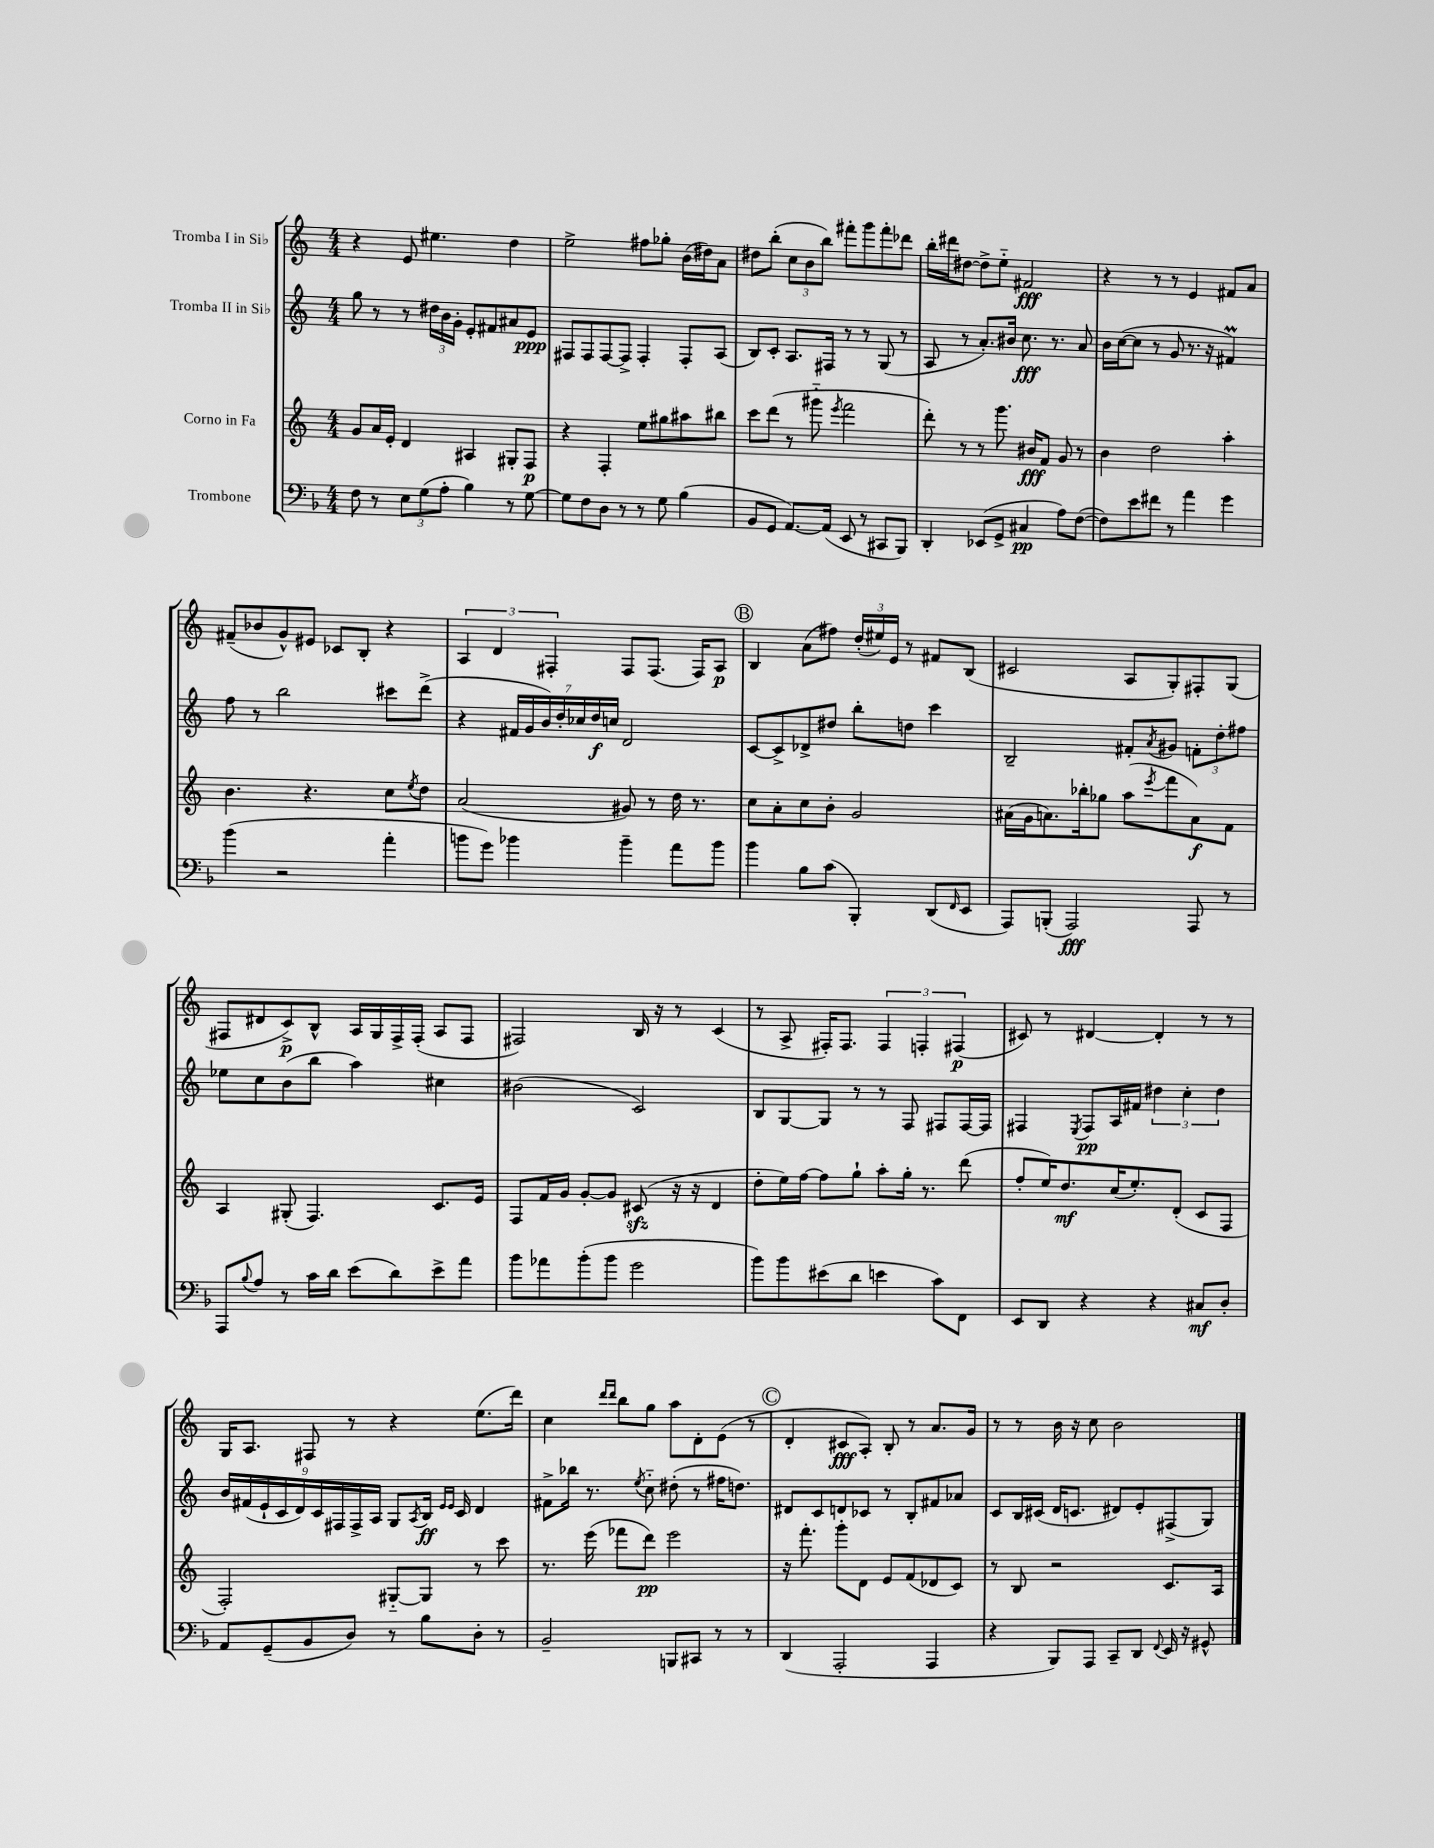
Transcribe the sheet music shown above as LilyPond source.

<<
\new StaffGroup <<
\new Staff = "s0" \with { instrumentName = "Tromba I in Sib" } {
    \clef treble \key c \major \numericTimeSignature \time 4/4
    r4 e'8 eis''4. d''4 |
    e''2-> fis''8 ges''8-. b'16( dis''16) a'8 |
    dis''8 b''8-.( \tuplet 3/2 { c''8 b'8 b''8) } fis'''8-. g'''8 fis'''8-. des'''8 |
    b''16-. dis'''16 dis''8~ dis''8-> e''8-_ fis'2\fff |
    r4 r8 r8 e'4 fis'8 a'8 |
    fis'8--( bes'8 g'8-^) eis'8 ces'8 b8-. r4 |
    \tuplet 3/2 { a4 d'4 fis4-. } fis8 fis8.( fis16) a8\p |
    \mark \markup { \circle "B" } b4 a'8( fis''8) \tuplet 3/2 { d''16-.( eis''16) e'16 } r8 fis'8 b8( |
    cis'2 a8 g8-.) fis8-. g8( |
    fis8 dis'8 c'8->\p) b8-^ a16 g16 fis16-> fis16-.( a8 fis8 |
    fis2) b16 r16 r8 c'4( |
    r8 a8-> fis16-.) fis8. \tuplet 3/2 { fis4 f4-. fis4\p( } |
    cis'8) r8 dis'4~ dis'4-. r8 r8 |
    g16 a8. fis8 r8 r4 e''8.( d'''16) |
    c''4 \grace { d'''16 d'''16 } b''8 g''8 a''8 d'8-. e'8( r8 |
    \mark \markup { \circle "C" } d'4-. cis'8\fff a8-.) b8-. r8 a'8. g'16 |
    r8 r8 b'16 r16 c''8 b'2 \bar "|." |
}
\new Staff = "s1" \with { instrumentName = "Tromba II in Sib" } {
    \clef treble \key c \major \numericTimeSignature \time 4/4
    g''8 r8 r8 \tuplet 3/2 { dis''16 b'16 g'16-. } e'8-. fis'8 ais'8 e'8\ppp |
    fis8 fis8 fis8~ fis8-> fis4-. fis8-. a8( |
    b8) c'8-. a8. fis16 r8 r8 g8( r8 |
    a8 r8 a'8.-.) bis'16 c''8.\fff r8. a'8 |
    b'16 c''16~( c''8 r8 g'8 r8. r16 fis'4\prall) |
    f''8 r8 b''2 cis'''8 d'''8->( |
    r4 \tuplet 7/4 { fis'16 g'16 b'16) d''16-. ces''16 d''16\f c''16 } d'2 |
    \mark \markup { \circle "B" } c'8~ c'8-> des'8-> dis''8 b''8-. d''8 c'''4 |
    b2-- fis'8-. \acciaccatura { a'8 } gis'8 \tuplet 3/2 { f'8-. d''8-. fis''8 } |
    ees''8 c''8 b'8( b''8 a''4) cis''4 |
    bis'2( c'2) |
    b8 g8~ g8 r8 r8 f8 fis8 fis16~ fis16 |
    fis4 \acciaccatura { e8 } fis8\pp a16 fis'16 \tuplet 3/2 { dis''4 c''4-. dis''4 } |
    \tuplet 9/8 { b'16 fis'16( e'16-! c'16 d'16) c'16 fis16 fis16-> a16 } g8 \acciaccatura { a8 } b16\ff \grace { e'16 e'16 } c'16 d'4 |
    fis'8-> bes''16 r8. \acciaccatura { e''8 } c''8-_ dis''8-.( r8 fis''16 d''8.) |
    \mark \markup { \circle "C" } dis'8 c'8 d'8 ces'8 r8 b8-. fis'8 aes'8 |
    c'8 b16 cis'16( d'16 c'8. dis'8) e'8-. fis8->( g8) \bar "|." |
}
\new Staff = "s2" \with { instrumentName = "Corno in Fa" } {
    \clef treble \key c \major \numericTimeSignature \time 4/4
    g'8 a'16 e'16-. d'4 ais4 gis8-. f8\p |
    r4 f4-. e''8 gis''8 ais''8 bis''8 |
    c'''8 d'''8( r8 gis'''8-_ \acciaccatura { e'''8 } f'''2 |
    d'''8-.) r8 r8 g'''8. bis'16\fff f'8 g'8 r8 |
    b'4 d''2 a''4-. |
    b'4. r4. c''8 \acciaccatura { e''8 } d''8 |
    a'2( gis'8) r8 d''16 r8. |
    \mark \markup { \circle "B" } c''8 a'8-. c''8 b'8-. g'2 |
    ais'16( g'16 a'8.) bes''16-. ges''8 a''8( \acciaccatura { e'''8 } f'''8 a'8\f) f'8 |
    a4 gis8-.( f4.) c'8. e'16 |
    f8 f'16 g'16 g'8~-. g'8 cis'8\sfz( r16 r16 d'4 |
    d''8-. e''16) f''16~ f''8 g''8-! a''8-. g''16-. r8. d'''8( |
    f''8-. e''16) d''8.\mf c''16( e''8.-.) d'8-.( c'8 f8 |
    f2-.) gis8~-_ gis8 r8 c'''8 |
    r8. e'''16( fes'''8 d'''8\pp) e'''2 |
    \mark \markup { \circle "C" } r16 f'''8.-. g'''8-. d'8 e'8 f'8( des'8 c'8) |
    r8 b8 r2 c'8. a16 \bar "|." |
}
\new Staff = "s3" \with { instrumentName = "Trombone" } {
    \clef bass \key f \major \numericTimeSignature \time 4/4
    f8 r8 \tuplet 3/2 { e8 g8( a8-. } bes4) r8 g8~ |
    g8 f8 d8 r8 r8 g8 bes4( |
    bes,8 g,8 a,8.~) a,16( e,8 r8 cis,8 bes,,8) |
    d,4-. ees,8( g,8-> cis4\pp a8) f8~( |
    f8) e'8 fis'8 r8 a'4 g'4 |
    bes'4( r2 a'4-. |
    b'8 g'8) bes'4 bes'4-- a'8 bes'8 |
    \mark \markup { \circle "B" } bes'4 bes8 c'8( bes,,4-.) d,8( \grace { f,16 } e,8 |
    a,,8) b,,8-.( a,,2\fff) a,,8 r8 |
    a,,8 \appoggiatura { bes8 } a8 r8 c'16 d'16 e'8( d'8) e'8-> a'8 |
    bes'8 aes'8 bes'8-.( bes'8 g'2 |
    bes'8) bes'8 eis'8( d'8 e'4 c'8) f,8 |
    e,8 d,8 r4 r4 cis8\mf d8-. |
    a,8 g,8--( bes,8 d8) r8 bes8 d8-. r8 |
    bes,2-- b,,8 cis,8 r8 r8 |
    \mark \markup { \circle "C" } d,4( a,,2-. a,,4 |
    r4 bes,,8) a,,8 c,8-- d,8 \appoggiatura { f,8 } e,16 r16 gis,8-^ \bar "|." |
}
>>
>>
\layout { \context { \Score \remove "Bar_number_engraver" } }
